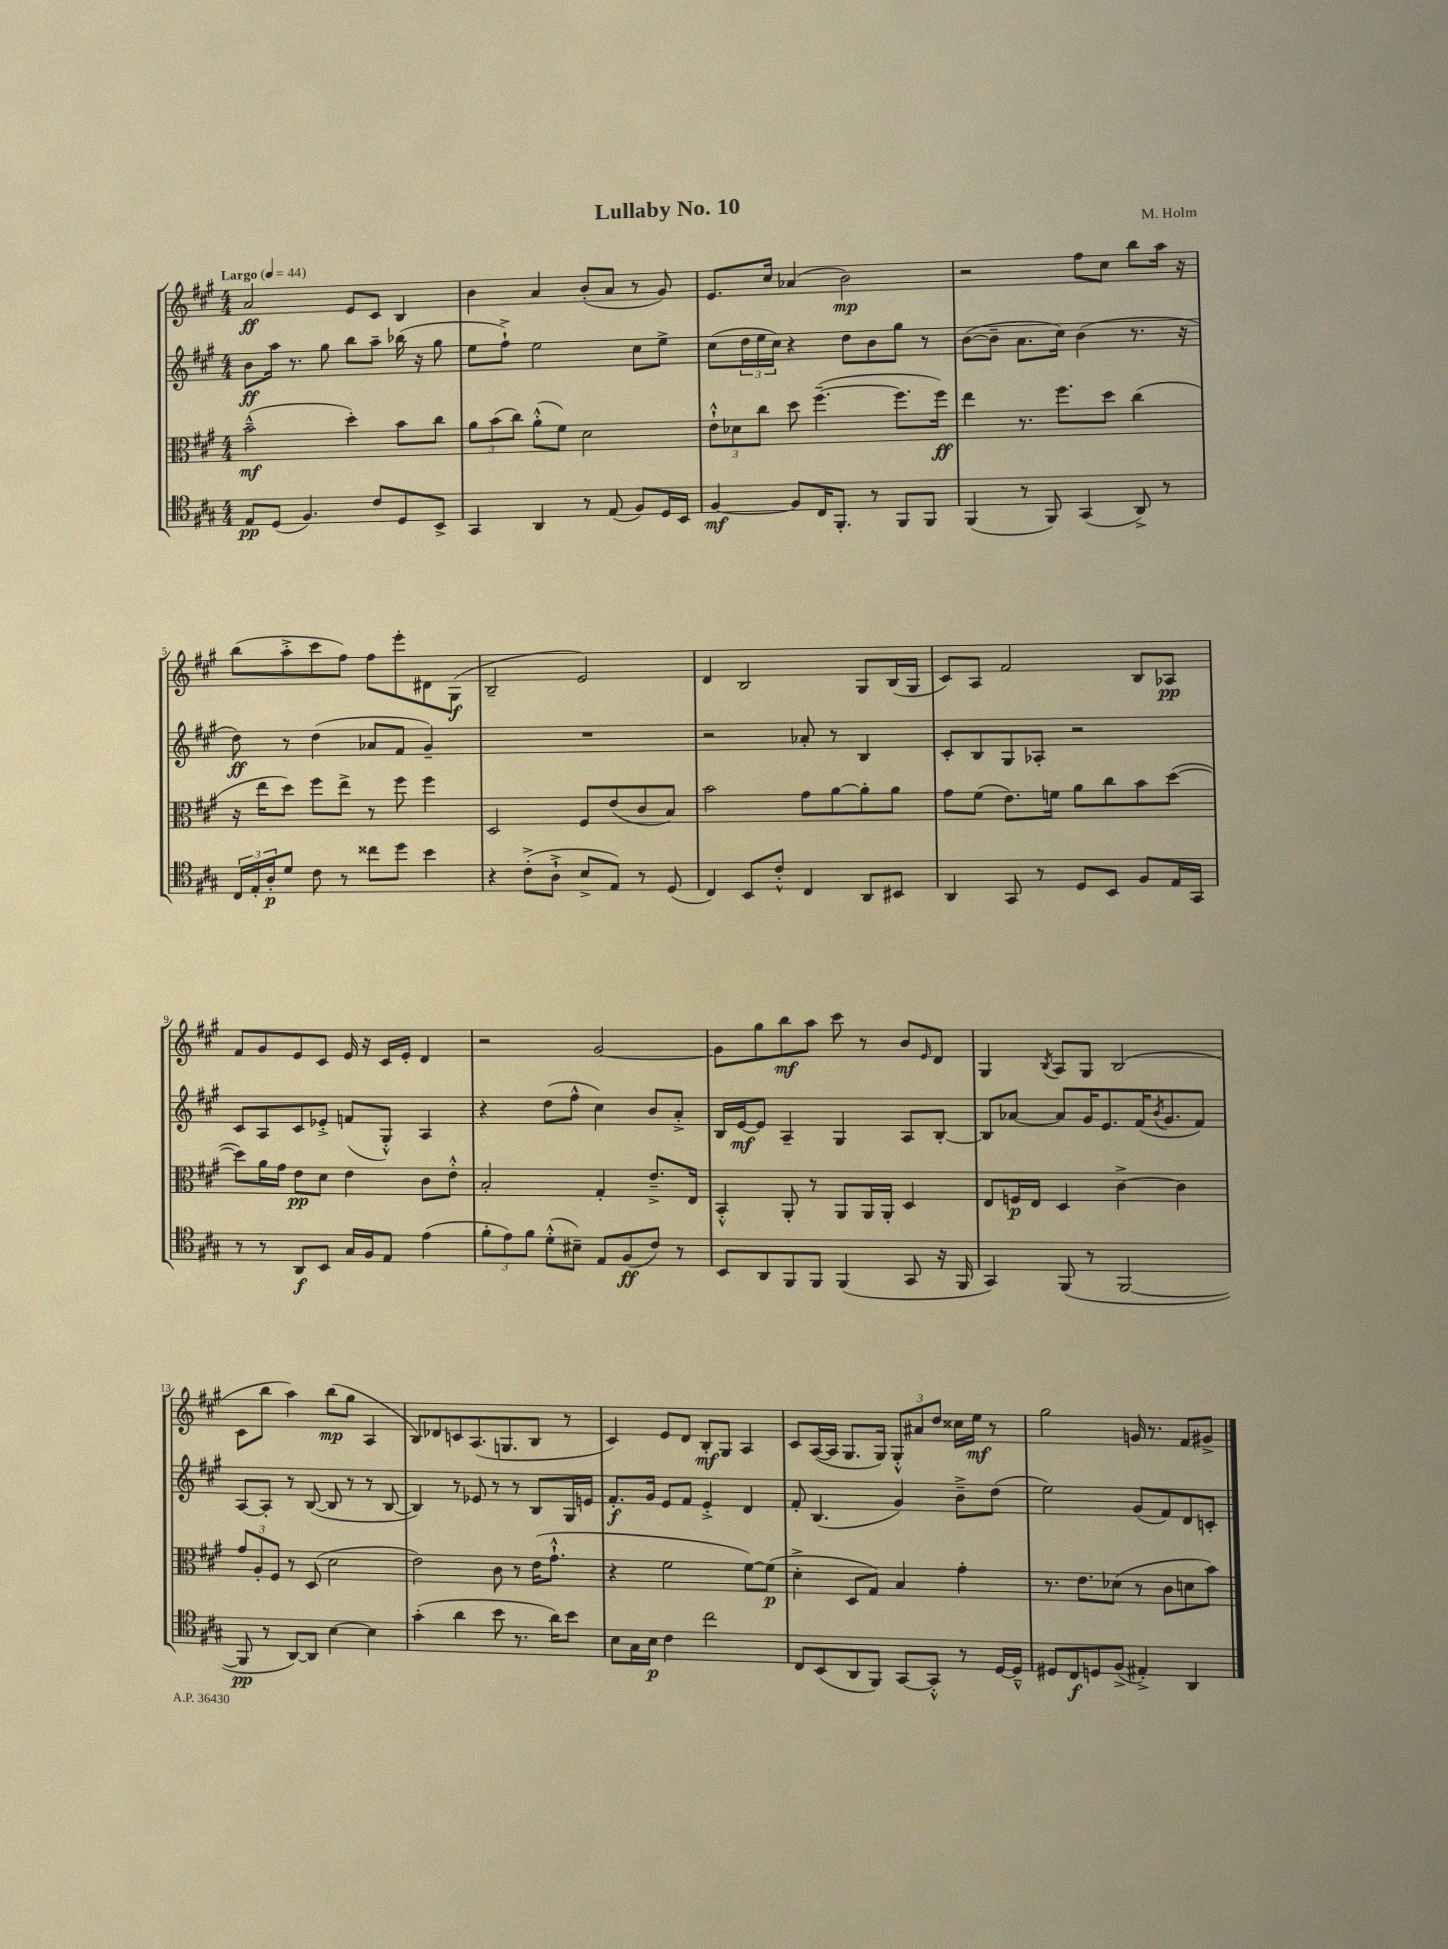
\header { title = "Lullaby No. 10" composer = "M. Holm" }
<<
\new StaffGroup <<
\new Staff = "s0" {
    \clef treble \key a \major \numericTimeSignature \time 4/4 \tempo "Largo" 4 = 44
    a'2\ff e'8 cis'8 b4 |
    b'4 a'4 b'8-.( a'8 r8 gis'8) |
    e'8. cis''16 aes'4( b'2\mp) |
    r2 fis''8 cis''8 b''8 a''16 r16 |
    b''8( a''8-.-> cis'''8 fis''8) fis''8 e'''8-. dis'8 gis8\f( |
    b2-- e'2) |
    d'4 b2 gis8 b16( gis16 |
    cis'8) a8 fis'2 b8 aes8\pp |
    fis'8 gis'8 e'8 cis'8 e'16 r16 cis'16 e'16-. d'4 |
    r2 gis'2~ |
    gis'8 gis''8 b''8\mf a''8 cis'''8 r8 b'8 \grace { e'16 } d'8 |
    gis4 \acciaccatura { b8 } a8 gis8 b2( |
    cis'8 b''8 a''4) b''8\mp( gis''8 a4 |
    b8) des'8 c'8 a8.( g8. b8 r8 |
    cis'4) e'8 d'8 b8-.\mf gis8 a4 |
    cis'8 a16~( a16 gis8. gis16) \tuplet 3/2 { gis8-.-^ ais'8 d''8 } cisis''16 e''16\mf r8 |
    gis''2 g'16 r8. fis'8 gis'8-> \bar "|." |
}
\new Staff = "s1" {
    \clef treble \key a \major \numericTimeSignature \time 4/4
    b'8\ff a''16 r8. gis''8 b''8 a''8-- bes''16( r16 gis''8 |
    e''8 fis''8-!->) e''2 cis''8 e''8-> |
    cis''8( \tuplet 3/2 { d''16 e''16 cis''16) } r4 d''8 b'8 gis''8 r8 |
    b'8~( b'8-- a'8. cis''16) b'4( r8. r16 |
    d''8\ff) r8 d''4( aes'8 fis'8 gis'4--) |
    R1 |
    r2 aes'8-. r8 b4 |
    cis'8-. b8 gis8 aes8-. r2 |
    cis'8 a8 cis'8 ees'8-.-> f'8( gis8-.-^) a4 |
    r4 d''8( fis''8-^ cis''4) b'8 a'8-.-> |
    b16 e'16~\mf e'8 a4-- gis4 a8 b8~-. |
    b8 aes'8~ aes'8 gis'16 e'8. fis'16( \acciaccatura { b'8 } gis'8. fis'8) |
    a8~ a8-. r8 b8~( b8 r8 r8 b8~ |
    b4) r8 ees'8 r8 r8 b8 gis16 e'16 |
    fis'8.-.\f gis'16 e'8 fis'8 e'4-.-> d'4 |
    fis'8-. b4.( gis'4) b'8---> d''8( |
    e''2) gis'8( fis'8) d'8 c'8-. \bar "|." |
}
\new Staff = "s2" {
    \clef alto \key a \major \numericTimeSignature \time 4/4
    b'2---^\mf( d''4-.) b'8 cis''8 |
    \tuplet 3/2 { a'8 b'8( cis''8) } a'8-.-^( fis'8) d'2 |
    \tuplet 3/2 { e'8-!-^ des'8 cis''8 } d''8 fis''4.~--( fis''8. fis''16\ff) |
    e''4 r8. fis''8. d''8 cis''4( |
    r16 e''16 d''8) fis''8 e''8-> r8 fis''8 fis''4 |
    d2 fis8 e'8( cis'8 b8) |
    b'2 gis'8 a'8~ a'8-. a'8 |
    gis'8 fis'8( e'8.) f'16 a'8 cis''8 b'8 d''8~( |
    d''8) a'16 gis'16 e'8\pp d'8 e'4 cis'8 e'8-.-^ |
    b2-. gis4-. e'8.---> e16 |
    b,4-.-^ a,8-. r8 a,8 a,16 a,16-. d4 |
    e8 f16\p e16 d4 cis'4~-> cis'4 |
    \tuplet 3/2 { gis'8 a8-. fis8 } r8 d8( d'2 |
    e'2) cis'8 r8 e'16( gis'8.-!-^ |
    r4 fis'2 fis'8~) fis'8\p( |
    d'4-.-> d8 gis8) b4 gis'4-. |
    r8. e'8. des'8( r8 cis'8 d'8 b'8) \bar "|." |
}
\new Staff = "s3" {
    \clef tenor \key a \major \numericTimeSignature \time 4/4
    e8\pp d8( fis4.) cis'8 d8 b,8-> |
    gis,4 a,4 r8 e8( fis8) d16 b,16 |
    fis4~\mf fis8 cis16 fis,8.-. r8 fis,8 fis,8 |
    fis,4( r8 fis,8) gis,4( a,8->) r8 |
    \tuplet 3/2 { cis16 e16-. a16-.\p } d'8 cis'8 r8 cisis''8 d''8 b'4 |
    r4 cis'8-.->( a8-!-> b8-> e8) r8 d8( |
    cis4) b,8 cis'8-.-^ cis4 a,8 bis,8 |
    a,4 gis,8 r8 d8 b,8 fis8 e16 gis,16 |
    r8 r8 a,8\f b,8 gis16 fis16 e8 e'4( |
    \tuplet 3/2 { fis'8-. e'8) fis'8 } d'8-.-^( bis8--) e8 fis8\ff( cis'8) r8 |
    b,8 a,8 fis,8 fis,8 fis,4( gis,8 r16 fis,16 |
    gis,4) fis,8( r8 fis,2~ |
    fis,8\pp r8 a,8~) a,8 b4~ b4 |
    gis'4-.( a'4 b'8 r8. a'16) b'8 |
    b8 gis16 b16\p cis'4 cis''2 |
    cis8 b,8( a,8 fis,8) gis,8~ gis,8-.-^ r8 d16~ d16---^ |
    dis8 cis8\f d8 fis8->( eis4-.->) a,4 \bar "|." |
}
>>
>>
